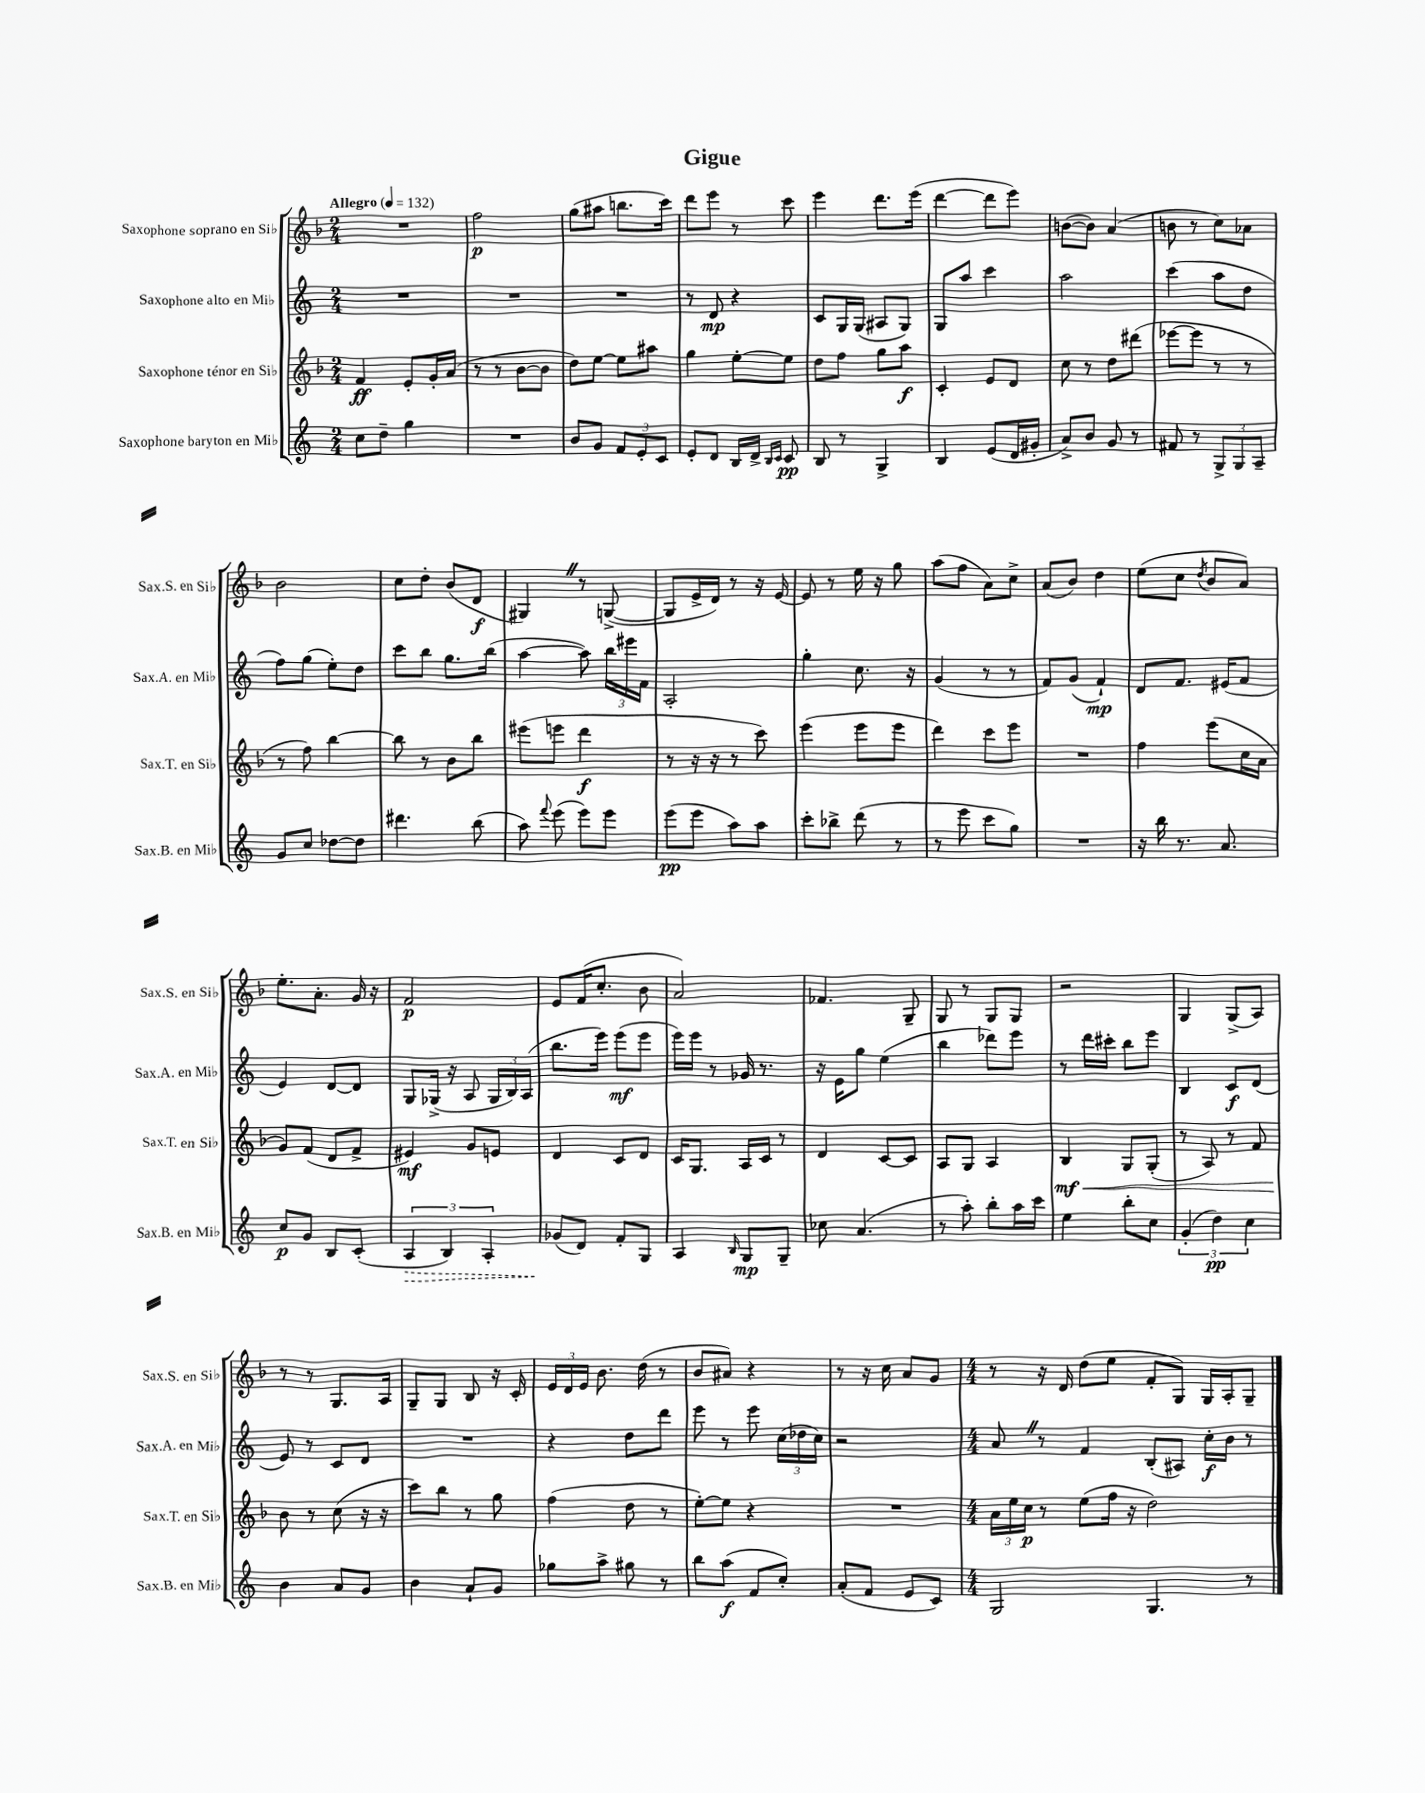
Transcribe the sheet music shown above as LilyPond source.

\header { title = "Gigue" }
<<
\new StaffGroup <<
\new Staff = "s0" \with { instrumentName = "Saxophone soprano en Sib" shortInstrumentName = "Sax.S. en Sib" } {
    \clef treble \key f \major \numericTimeSignature \time 2/4 \tempo "Allegro" 4 = 132
    \autoBeamOff R2 |
    f''2\p |
    g''8[( ais''8] b''8.[ c'''16]) |
    d'''8[ e'''8] r8 c'''8 |
    e'''4 d'''8.[ e'''16]( |
    d'''4~ d'''8[ e'''8]) |
    b'8[~( b'8]) a'4( |
    b'8 r8 c''8[) aes'8] |
    bes'2 |
    c''8[ d''8]-. bes'8[( d'8]\f |
    gis4) \once \override BreathingSign.text = \markup { \musicglyph "scripts.caesura.straight" } \breathe r8 g8~->( |
    g8[ e'16-> d'16]) r8 r16 e'16~ |
    e'8 r8 e''16 r16 g''8 |
    a''8[( f''8] a'8[) c''8]-> |
    a'8[( bes'8]) d''4 |
    e''8[( c''8] \acciaccatura { d''8 } bes'8[ a'8]) |
    e''8.[-. a'8.]-. g'16 r16 |
    f'2\p |
    e'8[ f'16( c''8.]-. bes'8 |
    a'2) |
    fes'4. g8-- |
    g8 r8 g8[ g8] |
    r2 |
    g4 g8[->( a8]) |
    r8 r8 g8.[ a16] |
    g8[-- g8] bes8 r16 c'16-. |
    \tuplet 3/2 { e'16[ d'16 e'16] } bes'8. d''16( r8 |
    bes'8[ ais'8]) r4 |
    r8 r16 c''16 a'8[ g'8] |
    \numericTimeSignature \time 4/4 r8 r16 d'16 d''8[( e''8] f'8[-. g8]) g16[ a16-. g8]-- \bar "|." |
}
\new Staff = "s1" \with { instrumentName = "Saxophone alto en Mib" shortInstrumentName = "Sax.A. en Mib" } {
    \clef treble \key c \major \numericTimeSignature \time 2/4
    \autoBeamOff R2 |
    R2 |
    R2 |
    r8 d'8\mp r4 |
    c'8[ g16 g16]( ais8[ g8]) |
    g8[ a''8] c'''4 |
    a''2 |
    c'''4( a''8[ d''8] |
    f''8[) g''8]( e''8[-.) d''8] |
    c'''8[ b''8] g''8.[ b''16]( |
    a''4~ a''8) \tuplet 3/2 { b''16[ eis'''16 f'16] } |
    a2-. |
    g''4-. c''8. r16 |
    g'4( r8 r8 |
    f'8[) g'8]( f'4-!\mp) |
    d'8[ f'8.] eis'16[( f'8] |
    e'4) d'8[~ d'8] |
    g8[ ges16]->( r16 a8 \tuplet 3/2 { ges16[ b16) a16]( } |
    b''8.[ e'''16]) e'''8[\mf( e'''8] |
    e'''16[) e'''16] r8 ges'16 r8. |
    r16 e'16[ g''8] e''4( |
    b''4 des'''8[) e'''8] |
    r8 d'''16[ cis'''16]-. b''8[ e'''8] |
    b4 c'8[\f d'8]( |
    e'8) r8 c'8[ d'8] |
    R2 |
    r4 d''8[ d'''8] |
    e'''8 r8 e'''8 \tuplet 3/2 { c''16[( des''16 c''16]) } |
    r2 |
    \numericTimeSignature \time 4/4 a'8 \once \override BreathingSign.text = \markup { \musicglyph "scripts.caesura.straight" } \breathe r8 f'4 b8[-.( ais8]) c''16[-.\f b'16] r8 \bar "|." |
}
\new Staff = "s2" \with { instrumentName = "Saxophone ténor en Sib" shortInstrumentName = "Sax.T. en Sib" } {
    \clef treble \key f \major \numericTimeSignature \time 2/4
    \autoBeamOff f'4\ff e'8[-. g'16-. a'16]( |
    r8 r8 bes'8[~ bes'8] |
    d''8[) e''8]~ e''8[ ais''8] |
    g''4 e''8[~-. e''8] |
    d''8[ f''8] g''8[ a''8]\f |
    c'4-. e'8[ d'8] |
    c''8 r8 d''8[ dis'''8]( |
    ees'''8[~ ees'''8] r8 r8 |
    r8 f''8) bes''4~ |
    bes''8 r8 bes'8[ bes''8] |
    eis'''8[( e'''8] d'''4\f |
    r8 r16 r16 r8 c'''8) |
    e'''4( e'''8[ e'''8] |
    d'''4) c'''8[ e'''8] |
    R2 |
    f''4 e'''8[( c''16 a'16] |
    g'8[) f'8]( d'8[ f'8]-> |
    eis'4\mf) g'8[ e'8] |
    d'4 c'8[ d'8] |
    c'16[ g8.] a16[ c'16] r8 |
    d'4 c'8[~ c'8] |
    a8[ g8] a4 |
    bes4\mf\< g8[ g8]-.( |
    r8 a8) r8 f'8 |
    bes'8\! r8 c''8( r16 r16 |
    c'''8[) bes''8] r8 g''8 |
    f''4( d''8 r8 |
    e''8[~-.) e''8] r4 |
    R2 |
    \numericTimeSignature \time 4/4 \tuplet 3/2 { a'16[ e''16 c''16]\p } r8 e''8[( f''16] r16 d''2) \bar "|." |
}
\new Staff = "s3" \with { instrumentName = "Saxophone baryton en Mib" shortInstrumentName = "Sax.B. en Mib" } {
    \clef treble \key c \major \numericTimeSignature \time 2/4
    \autoBeamOff c''8[ d''8]-- g''4 |
    R2 |
    b'8[ g'8] \tuplet 3/2 { f'8[ e'8-. c'8] } |
    e'8[-. d'8] b16[ d'16]-> \grace { b16[ c'16] } c'8\pp |
    b8 r8 g4-> |
    b4 e'8[( d'16 gis'16]-. |
    a'8[->) b'8] g'8 r8 |
    fis'8 r8 \tuplet 3/2 { g8[-> g8 a8]-- } |
    g'8[ c''8] des''8[~ des''8] |
    dis'''4. b''8( |
    a''8) \appoggiatura { f'''8 } e'''8( e'''8[) e'''8] |
    e'''8[\pp( e'''8] a''8[) a''8] |
    c'''8[-. bes''8]-> d'''8( r8 |
    r8 e'''8 c'''8[ g''8]) |
    R2 |
    r16 b''16 r8. a'8. |
    c''8[\p g'8] b8[ c'8]-.( |
    \tuplet 3/2 { \once \override Hairpin.style = #'dashed-line a4\> b4) a4-. } |
    ges'8[\!( d'8]) f'8[-. g8] |
    a4 \grace { b16 } g8[\mp g8]-- |
    ces''8 a'4.( |
    r8 a''8-.) b''8[-. a''16 c'''16] |
    e''4 b''8[-. c''8] |
    \tuplet 3/2 { g'4-.( d''4\pp) c''4 } |
    b'4 a'8[ g'8] |
    b'4 a'8[-! g'8] |
    ges''8[ a''8]-> gis''8 r8 |
    b''8[ a''8]\f( f'8[ c''8]-.) |
    a'8[-.( f'8] e'8[ c'8]) |
    \numericTimeSignature \time 4/4 g2 g4. r8 \bar "|." |
}
>>
>>
\layout { \context { \Score \remove "Bar_number_engraver" } }
